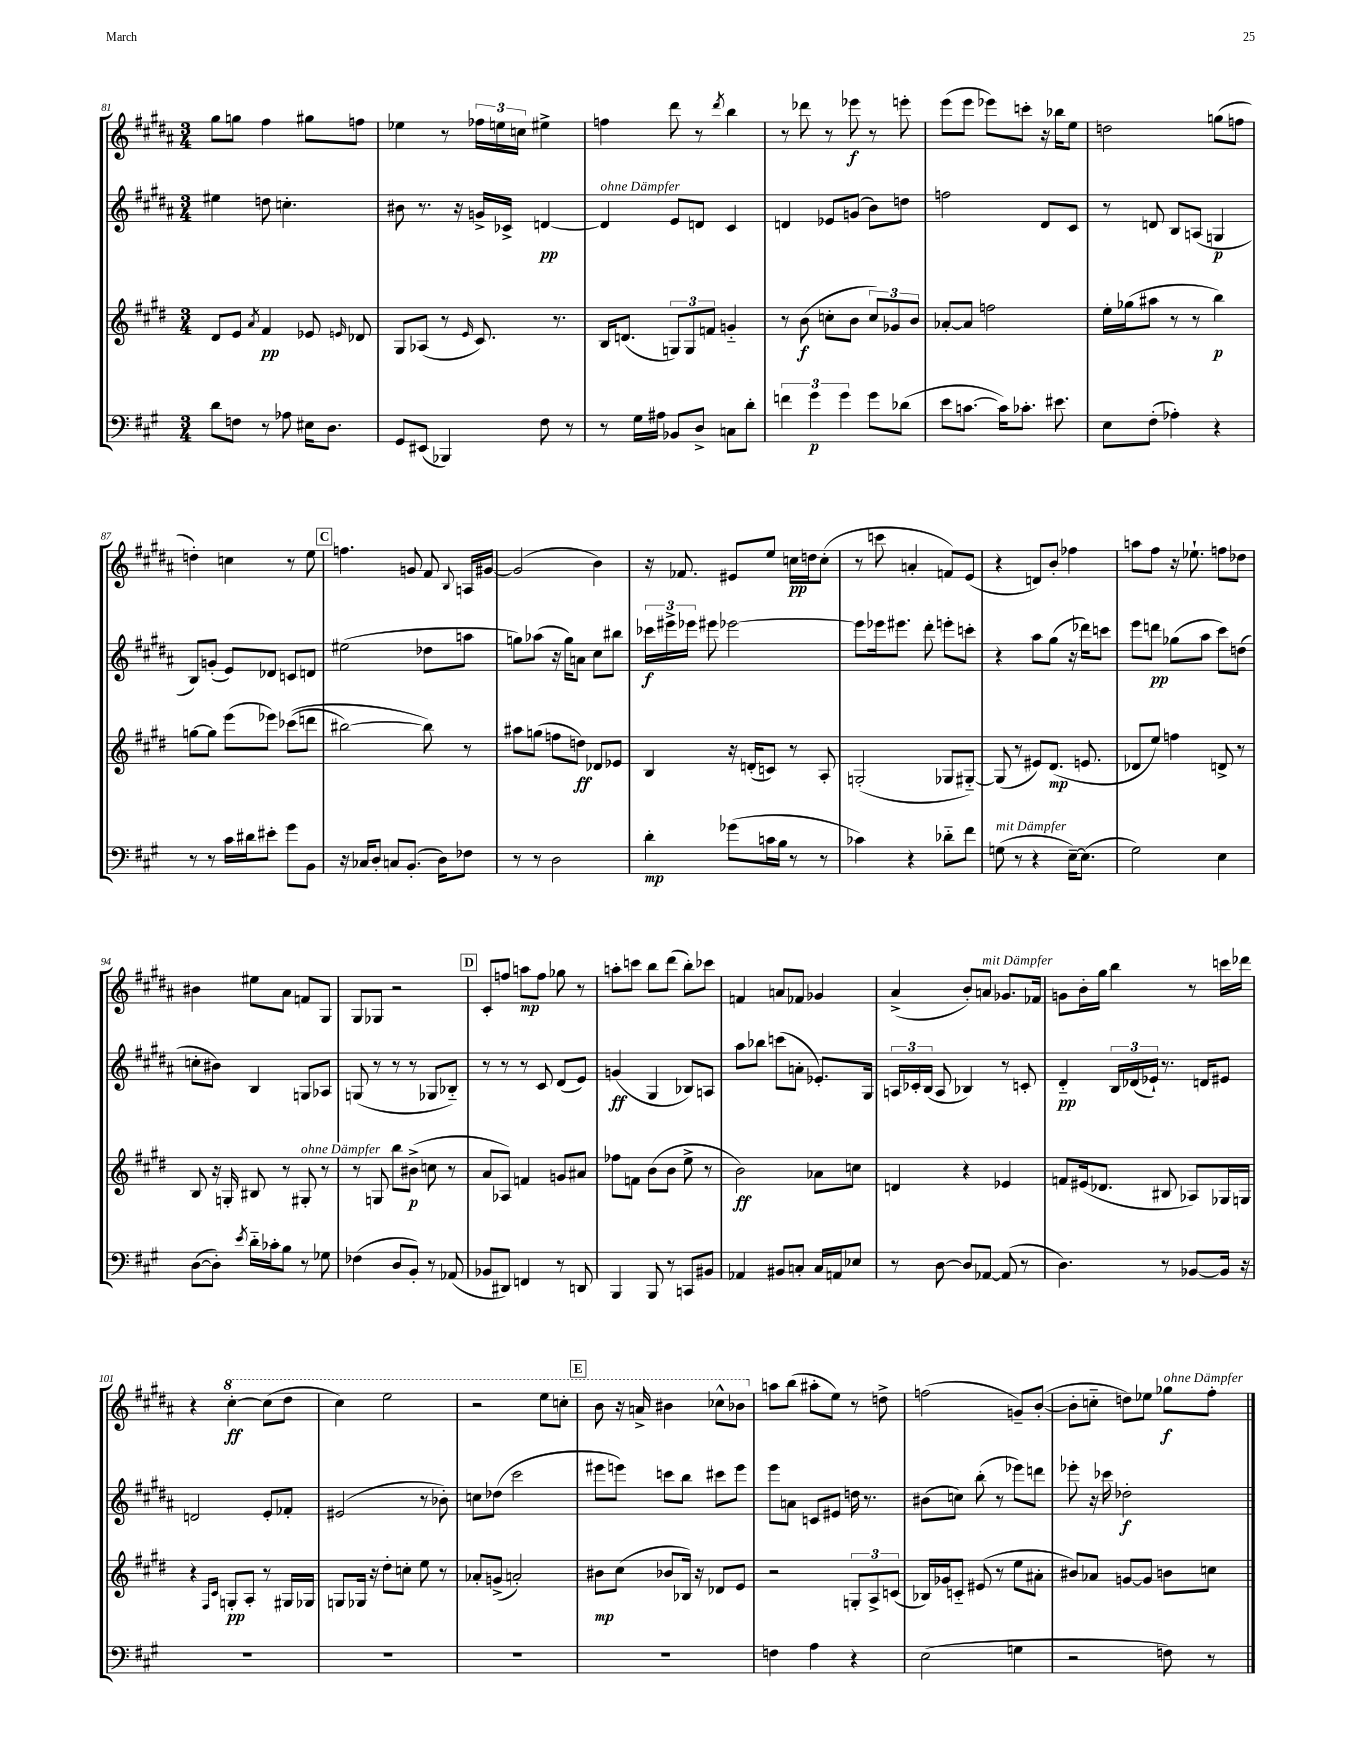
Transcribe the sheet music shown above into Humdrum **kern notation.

**kern	**dynam	**kern	**dynam	**kern	**dynam	**kern	**dynam
*part4	*part4	*part3	*part3	*part2	*part2	*part1	*part1
*staff4	*staff4	*staff3	*staff3	*staff2	*staff2	*staff1	*staff1
*clefF4	*	*clefG2	*	*clefG2	*	*clefG2	*
*k[f#c#g#]	*	*k[f#c#g#d#]	*	*k[f#c#g#d#a#]	*	*k[f#c#g#d#a#]	*
*M3/4	*	*M3/4	*	*M3/4	*	*M3/4	*
=81	=81	=81	=81	=81	=81	=81	=81
8d\L	.	8d#/L	.	4ee#X\	.	8gg#\L	.
8Fn\J	.	8e/J	.	.	.	8ggn\J	.
.	.	8qa/	.	.	.	.	.
8r	.	4f#/	pp	8ddn\	.	4ff#\	.
8A-X\	.	.	.	4.ccn'\	.	.	.
16E#X\KL	.	8e-X/	.	.	.	8gg#X\L	.
8.D\J	.	.	.	.	.	.	.
.	.	16qqen/	.	.	.	.	.
.	.	8d-X/	.	.	.	8ffn\J	.
=82	=82	=82	=82	=82	=82	=82	=82
8GG#/L	.	8G#/L	.	8b#X\	.	4ee-X\	.
(8EE#X/J	.	(8A-X/J	.	8.r	.	.	.
4BBB-X/)	.	8r	.	.	.	8r	.
.	.	.	.	16r	.	.	.
.	.	16qqe/	.	.	.	.	.
.	.	8.c#/)	.	16gn^/LL	.	24ff-X\LL	.
.	.	.	.	.	.	24een\	.
.	.	.	.	16c-X^/JJ	.	.	.
.	.	.	.	.	.	24ccn\JJ	.
8F#\	.	.	.	[4dn/	pp	4ee#X^\	.
.	.	8.r	.	.	.	.	.
8r	.	.	.	.	.	.	.
=83	=83	=83	=83	=83	=83	=83	=83
!	!	!	!	!LO:TX:a:i:t=ohne Dämpfer	!	!	!
8r	.	16B/KL	.	4d/]	.	4ffn\	.
.	.	(8.dn/J	.	.	.	.	.
16G#\LL	.	.	.	.	.	.	.
16A#X\JJ	.	.	.	.	.	.	.
8BB-X/L	.	12Gn/L)	.	8e/L	.	8ddd#\	.
.	.	12G/	.	.	.	.	.
8D^/J	.	.	.	8dn/J	.	8r	.
.	.	12fn/J	.	.	.	.	.
.	.	.	.	.	.	8qddd#/	.
8Cn\L	.	4gn/	.	4c#/	.	4bb\	.
8d'\J	.	.	.	.	.	.	.
=84	=84	=84	=84	=84	=84	=84	=84
6fn\	.	8r	.	4dn/	.	8r	.
.	.	(8b\	f	.	.	8ddd-X\	.
6g#\	p	.	.	.	.	.	.
.	.	8ccn'\L	.	8e-X/L	.	8r	.
6g#\	.	.	.	.	.	.	.
.	.	8b\J	.	(8gn/J	.	8eee-X\	f
8g#\L	.	12cc/L)	.	8b\L)	.	8r	.
.	.	12g-X/	.	.	.	.	.
(8d-X\J	.	.	.	8ddn\J	.	8eeen'\	.
.	.	12b/J	.	.	.	.	.
=85	=85	=85	=85	=85	=85	=85	=85
8e\L	.	[8a-X'/L	.	2ffn\	.	(8eee\L	.
[8.cn\J	.	8a-/J]	.	.	.	8eee\J	.
.	.	2ffn\	.	.	.	8eee-X\L)	.
16c\KL])	.	.	.	.	.	.	.
8.c-X'\J	.	.	.	.	.	8cccn'\J	.
.	.	.	.	8d#/L	.	16r	.
8.e#X\	.	.	.	.	.	16bb-X\KL	.
.	.	.	.	8c#/J	.	8ee\J	.
=86	=86	=86	=86	=86	=86	=86	=86
8E\L	.	16ee'\LL	.	8r	.	2ddn\	.
.	.	(16gg-X\J	.	.	.	.	.
(8F#'\J	.	8aa#X\J	.	8dn/	.	.	.
4A-X'\)	.	8r	.	8B/L	.	.	.
.	.	8r	.	(8An/J	.	.	.
4r	.	4bb\)	p	4Gn/	p	(8ggn\L	.
.	.	.	.	.	.	8ffn\J	.
!!LO:LB:g=z
=87	=87	=87	=87	=87	=87	=87	=87
8r	.	[8ggn\L	.	8B/L)	.	4ddn'\)	.
8r	.	8gg\J]	.	(8gn'/J	.	.	.
16c#\LL	.	(8eee\L	.	8e/L)	.	4ccn\	.
16d#X\J	.	.	.	.	.	.	.
8e#X'\J	.	8eee-X\J)	.	8d-X/J	.	.	.
8g#\L	.	((8ccc-X\L	.	8cn/L	.	8r	.
8BB\J	.	8dddn\J	.	8dn/J	.	8ee\	.
!!LO:REH:place=s1:t=C
=88	=88	=88	=88	=88	=88	=88	=88
16r	.	[2bb#X\)	.	(2ee#X\	.	4.ffn\	.
16C-X/KL	.	.	.	.	.	.	.
8D'/J	.	.	.	.	.	.	.
8Cn/L	.	.	.	.	.	.	.
(8.BB'/J	.	.	.	.	.	8gn/	.
.	.	8bb#\])	.	8dd-X\L	.	8f#/	.
16D\KL)	.	.	.	.	.	.	.
.	.	.	.	.	.	8qqB/	.
8F-X\J	.	8r	.	8aan\J	.	16An/LL	.
.	.	.	.	.	.	[16g#X/JJ	.
=89	=89	=89	=89	=89	=89	=89	=89
8r	.	8aa#X\L	.	8ggn\L)	.	(2g#/]	.
8r	.	(8ggn\J	.	(8aa-X\J	.	.	.
2D\	.	8ffn\L	.	16r	.	.	.
.	.	.	.	16gg\KL)	.	.	.
.	.	8ddn\J)	ff	8an\J	.	.	.
.	.	8d-X/L	.	8cc#\L	.	4b\)	.
.	.	8e-X/J	.	8bb#X\J	.	.	.
=90	=90	=90	=90	=90	=90	=90	=90
4d'\	mp	4B/	.	24ccc-X\LL	f	16r	.
.	.	.	.	24eee#X^\	.	.	.
.	.	.	.	.	.	8.f-X/	.
.	.	.	.	24eee-X\JJ	.	.	.
.	.	.	.	8eee#X\	.	.	.
(8g-X\L	.	16r	.	[2eee-X\	.	8e#X/L	.
.	.	(16dn'/KL	.	.	.	.	.
16cn\L	.	8cn/J)	.	.	.	8ee/J	.
16B\JJ	.	.	.	.	.	.	.
8r	.	8r	.	.	.	16ccn\LL	pp
.	.	.	.	.	.	16ddn\J	.
8r	.	8A'/	.	.	.	(8cc'\J	.
=91	=91	=91	=91	=91	=91	=91	=91
4c-X\)	.	(2Gn'/	.	8eee-\L]	.	8r	.
.	.	.	.	16eee-X\k	.	8cccn\	.
.	.	.	.	8.eee#X\J	.	.	.
4r	.	.	.	.	.	4an'/	.
.	.	.	.	8ddd#'\	.	.	.
8d-X\L	.	8G-X/L	.	8eeen'\L	.	8fn/L)	.
8f#\J	.	[8G#X/J)	.	8cccn'\J	.	(8e/J	.
=92	=92	=92	=92	=92	=92	=92	=92
!LO:TX:a:i:t=mit Dämpfer	!	!	!	!	!	!	!
(8Gn\	.	(8G#/]	.	4r	.	4r	.
8r	.	8r	.	.	.	.	.
4r	.	8e#X/L)	.	8aa#\L	.	8dn/L)	.
.	.	(8.d#/J	mp	(8gg#\J	.	8b'/J	.
[16E~\KL)	.	.	.	16r	.	4ff-X\	.
(8.E\J]	.	8.en/	.	16ddd-X\KL)	.	.	.
.	.	.	.	8cccn\J	.	.	.
=93	=93	=93	=93	=93	=93	=93	=93
2G#\)	.	8d-X/L	.	8eee\L	.	8aan\L	.
.	.	8ee/J)	.	8dddn\J	pp	8ff#\J	.
.	.	4ffn\	.	(8gg-X\L	.	16r	.
.	.	.	.	.	.	8.ee-X`\	.
.	.	.	.	8aa#\J	.	.	.
4E\	.	8dn^/	.	8ccc#\L)	.	8ffn\L	.
.	.	8r	.	(8ddn\J	.	8dd-X\J	.
!!LO:LB:g=z
=94	=94	=94	=94	=94	=94	=94	=94
([8D\L	.	8B/	.	8ccn'\L	.	4b#X\	.
8D'\J])	.	16r	.	8b#X\J)	.	.	.
.	.	16Gn'/	.	.	.	.	.
8qe/	.	.	.	.	.	.	.
16d\LL	.	8B#X/	.	4B/	.	8ee#X\L	.
16c-X'\J	.	.	.	.	.	.	.
8B\J	.	8r	.	.	.	8a#\J	.
!	!	!LO:TX:a:i:t=ohne Dämpfer	!	!	!	!	!
8r	.	8G#X'/	.	8Gn/L	.	8fn/L	.
8G-X\	.	8r	.	8A-X/J	.	8G#/J	.
=95	=95	=95	=95	=95	=95	=95	=95
(4F-X\	.	8r	.	(8Gn/	.	8G#/L	.
.	.	8Gn/	.	8r	.	8G-X/J	.
8D/L	.	8bb\L	.	8r	.	2r	.
8BB'/J)	.	(8b#X^\J	p	8r	.	.	.
8r	.	8ccn\	.	8G-X/L	.	.	.
(8AA-X/	.	8r	.	8B-X/J)	.	.	.
!!LO:REH:place=s1:t=D
=96	=96	=96	=96	=96	=96	=96	=96
8BB-X/L	.	8a/L	.	8r	.	8c#'/L	.
8DD#X/J)	.	8A-X/J)	.	8r	.	8ffn/J	.
4FFn/	.	4fn/	.	8r	.	8aan\L	mp
.	.	.	.	8c#/	.	8ff\J	.
8r	.	8gn/L	.	(8d#/L	.	8gg-X\	.
8DDn/	.	8a#X/J	.	8e/J)	.	8r	.
=97	=97	=97	=97	=97	=97	=97	=97
4BBB/	.	8ff-X\L	.	(4gn/	ff	8aan'\L	.
.	.	8fn\J	.	.	.	8cccn\J	.
8BBB/	.	(8b\L	.	4G#/	.	8bb\L	.
8r	.	8b\J	.	.	.	(8ddd#\J	.
8CCn/L	.	8ee^\	.	8B-X/L)	.	8bb'\L)	.
8BB#X/J	.	8r	.	8An/J	.	8ccc-X\J	.
=98	=98	=98	=98	=98	=98	=98	=98
4AA-X/	.	2b\)	ff	8aa#\L	.	4fn/	.
.	.	.	.	8bb-X\J	.	.	.
8BB#X/L	.	.	.	(8cccn\L	.	8an/L	.
8Cn'/J	.	.	.	8an'\J	.	8f-X/J	.
16C/LL	.	8a-X\L	.	8.e-X'/L)	.	4g-X/	.
16AAn/J	.	.	.	.	.	.	.
8E-X/J	.	8ccn\J	.	.	.	.	.
.	.	.	.	16G#/Jk	.	.	.
=99	=99	=99	=99	=99	=99	=99	=99
8r	.	4dn/	.	24An/LL	.	(4a#^/	.
.	.	.	.	24c-X'/	.	.	.
.	.	.	.	(24B/JJ	.	.	.
[8D\	.	.	.	8A/	.	.	.
8D/L]	.	4r	.	4B-X/)	.	8b'/L)	.
!	!	!	!	!	!	!LO:TX:a:i:t=mit Dämpfer	!
[8AA-X/J	.	.	.	.	.	8an/J	.
(8AA-/]	.	4e-X/	.	8r	.	8.g-X/L	.
8r	.	.	.	8cn'/	.	.	.
.	.	.	.	.	.	16f-X/Jk	.
=100	=100	=100	=100	=100	=100	=100	=100
4.D\)	.	8fn/L	.	4d#/	pp	8gn\L	.
.	.	(16e#X/k	.	.	.	16b'\L	.
.	.	8.d-X/J	.	.	.	16gg#\JJ	.
.	.	.	.	24B/LL	.	4bb\	.
.	.	.	.	(24d-X/	.	.	.
.	.	.	.	24e-X`/JJ)	.	.	.
8r	.	8B#X/	.	8.r	.	.	.
[8BB-X/L	.	8A-X/L)	.	.	.	8r	.
.	.	.	.	16dn/KL	.	.	.
16BB-/Jk]	.	16G-X/L	.	8e#X/J	.	16cccn\LL	.
16r	.	16Gn/JJ	.	.	.	16ddd-X\JJ	.
!!LO:LB:g=z
=101	=101	=101	=101	=101	=101	=101	=101
2.r	.	4r	.	2dn/	.	4r	.
.	.	16qqF#/LL	.	.	.	.	.
.	.	16qqc#/JJ	.	.	.	.	.
*	*	*	*	*	*	*8va	*
.	.	8Gn'/L	pp	.	.	[4ccc#'\	ff
.	.	8A'/J	.	.	.	.	.
.	.	8r	.	8e'/L	.	(8ccc#\L]	.
.	.	16G#X/LL	.	8f-X'/J	.	8ddd#\J	.
.	.	16G-X/JJ	.	.	.	.	.
=102	=102	=102	=102	=102	=102	=102	=102
2.r	.	8Gn/L	.	(2e#X/	.	4ccc#\)	.
.	.	16G-X/Jk	.	.	.	.	.
.	.	16r	.	.	.	.	.
.	.	8dd#'\L	.	.	.	2eee\	.
.	.	8ccn'\J	.	.	.	.	.
.	.	8ee\	.	8r	.	.	.
.	.	8r	.	8b-X'\)	.	.	.
=103	=103	=103	=103	=103	=103	=103	=103
2.r	.	8a-X'/L	.	8ccn\L	.	2r	.
.	.	(8gn^/J	.	(8dd-X\J	.	.	.
.	.	2an'/)	.	2ccc#\	.	.	.
.	.	.	.	.	.	8eee\L	.
.	.	.	.	.	.	8cccn'\J	.
!!LO:REH:place=s1:t=E
=104	=104	=104	=104	=104	=104	=104	=104
2.r	.	8b#X\L	mp	8eee#X\L	.	8bb\	.
.	.	(8cc#\J	.	8eeen\J)	.	16r	.
.	.	.	.	.	.	16aan^/	.
.	.	8b-X/L	.	8cccn\L	.	4bb#X\	.
.	.	16B-X/Jk)	.	8bb\J	.	.	.
.	.	16r	.	.	.	.	.
.	.	8d-X/L	.	8ccc#X\L	.	8ccc-X^^\L	.
.	.	8e/J	.	8eee\J	.	8bb-X\J	.
=105	=105	=105	=105	=105	=105	=105	=105
*	*	*	*	*	*	*X8va	*
4Fn\	.	2r	.	8eee\L	.	8aan\L	.
.	.	.	.	8an\J	.	(8bb\J	.
4A\	.	.	.	8cn/L	.	8aa#X'\L	.
.	.	.	.	8e#X/J	.	8ee\J)	.
4r	.	12Gn'/L	.	16ddn\	.	8r	.
.	.	.	.	8.r	.	.	.
.	.	12A^/	.	.	.	.	.
.	.	.	.	.	.	8ddn^\	.
.	.	(12cn/J	.	.	.	.	.
=106	=106	=106	=106	=106	=106	=106	=106
(2E\	.	16B-X/LL)	.	(8b#X\L	.	(2ffn\	.
.	.	16g-X/J	.	.	.	.	.
.	.	8cn/J	.	8ccn\J)	.	.	.
.	.	(8e#X/	.	(8bb'\	.	.	.
.	.	8r	.	8r	.	.	.
4Gn\	.	8ee\L	.	8eee-X\L)	.	8gn~/L)	.
.	.	8a#X'\J	.	8dddn\J	.	([8b'/J	.
=107	=107	=107	=107	=107	=107	=107	=107
2r	.	8b#X/L)	.	8eee-X'\	.	8b'\L]	.
.	.	8a-X/J	.	16r	.	8ccn\J	.
.	.	.	.	16ccc-X\	.	.	.
.	.	[8gn/L	.	2dd-X'\	f	8ddn\L)	.
.	.	8g/J]	.	.	.	8ee-X\J	.
!	!	!	!	!	!	!LO:TX:a:i:t=ohne Dämpfer	!
8Fn\)	.	8bn\L	.	.	.	8gg-X\L	f
8r	.	8ccn\J	.	.	.	8ff#'\J	.
==	==	==	==	==	==	==	==
*-	*-	*-	*-	*-	*-	*-	*-
